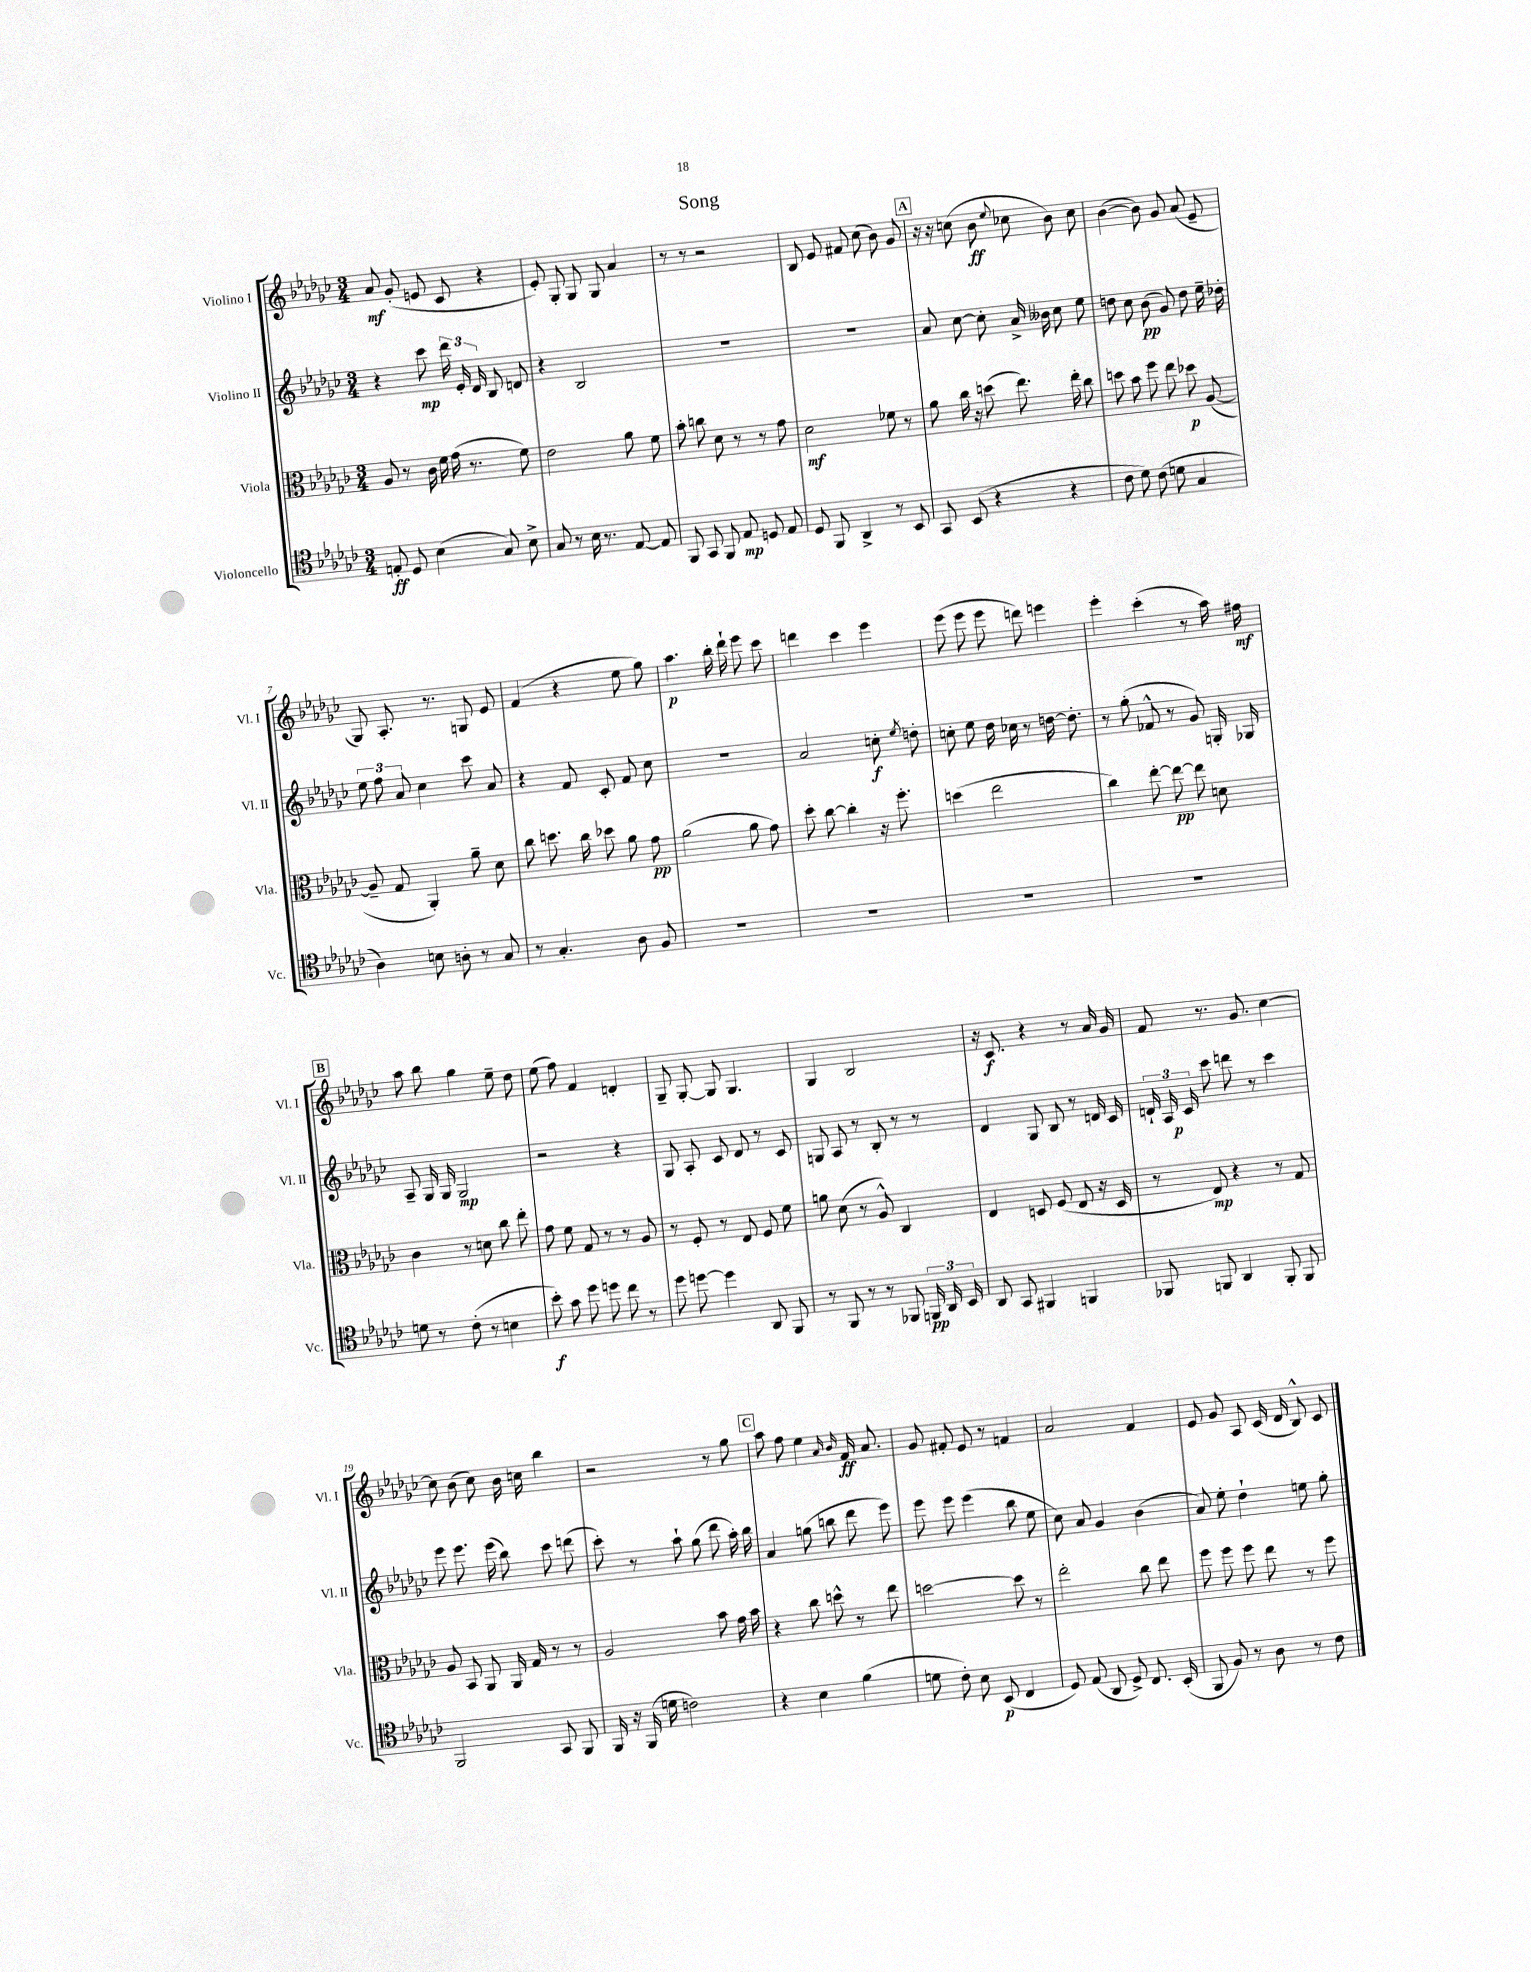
\header { title = "Song" }
<<
\new StaffGroup <<
\new Staff = "s0" \with { instrumentName = "Violino I" shortInstrumentName = "Vl. I" } {
    \clef treble \key ges \major \numericTimeSignature \time 3/4
    \autoBeamOff aes'8\mf ges'8-.( e'8 ces'8 r4 |
    ees'8-.) ges8-. ges8 ges8 aes'4 |
    r8 r8 r2 |
    bes8 ees'8 fis'8 ces''8( bes'8) ges'8 |
    \mark \markup { \box "A" } r16 r16 c''8( bes'8\ff \appoggiatura { ees''8 } ces''8 bes'8) ces''8 |
    bes'4~( bes'8) ges'8 aes'8( ees'8-- |
    ges8) aes8.-. r8. g8 ees'8 |
    f'4( r4 ees''8 ges''8) |
    aes''4.\p bes''16-. des'''16-! ees'''8 ces'''8 |
    d'''4 ces'''4 ees'''4 |
    ees'''8( ees'''8 ees'''8 d'''8) e'''4 |
    ees'''4-. ces'''4-.( r8 aes''16) fis''16\mf |
    \mark \markup { \box "B" } aes''8 bes''8 ges''4 ees''8-- des''8 |
    ees''8( f''8) f'4 d'4-. |
    ges8-- ges8~-. ges8 ges4. |
    ges4 bes2 |
    r16 ces'8.\f r4 r8 aes'16 ges'16 |
    f'8 r8. ges'8. ces''4~ |
    ces''8 bes'8( ces''8) bes'16 c''16 bes''4 |
    r2 r8 ges''8 |
    \mark \markup { \box "C" } aes''8 f''8 ees''4 \grace { aes'16 bes'16 } f'16\ff aes'8. |
    ges'8 fis'8-. ees'8 r8 f'4 |
    aes'2 f'4 |
    ees'8 ges'8 aes8 ces'16( des'16 bes8-^) ces'8 \bar "|." |
}
\new Staff = "s1" \with { instrumentName = "Violino II" shortInstrumentName = "Vl. II" } {
    \clef treble \key ges \major \numericTimeSignature \time 3/4
    \autoBeamOff r4 ces'''8\mp \tuplet 3/2 { des'''16 ees'16-. des'16 } bes8 d'8 |
    r4 bes2 |
    R2. |
    R2. |
    \mark \markup { \box "A" } aes'8 ces''8~ ces''8-. aes'16-> beses'16 ces''8 ees''8 |
    d''8 ces''8 bes'8\pp( ges'8) d''8 ees''16-- des''16-. |
    \tuplet 3/2 { ees''8 f''8 aes'8 } ces''4 ces'''8 aes'8 |
    r4 f'8 ces'8-. f'8 ces''8 |
    R2. |
    aes'2 c''8-.\f \acciaccatura { ees''8 } d''8-. |
    c''8-. ees''8 des''16 ces''16 r8 d''16~ d''8.-. |
    r8 ges''8-.( fes'8-^ r8 ges'8) g16-. ges16 |
    \mark \markup { \box "B" } aes8-- ges16 ges16 ges2\mp |
    r2 r4 |
    ges8 aes8-. ces'8 des'8 r8 ces'8 |
    g8 aes8 r8 bes8-. r8 r8 |
    des'4 ges8 bes8 r8 d'16 ces'16 |
    \tuplet 3/2 { d'16-! aes16 ces'16\p } ces'''8 d'''8 r8 ces'''4 |
    ees'''8 ees'''8. ees'''16( bes''8) ces'''8 d'''8( |
    ces'''8-.) r8 aes''8-! ges''8( des'''8 aes''16-.) bes''16 |
    \mark \markup { \box "C" } aes'4 g''8( b''8 des'''8 ees'''8) |
    ees'''8 ees'''8 ees'''4( bes''8 ees''8 |
    ces''8) aes'8 ges'4 bes'4( |
    aes'8) ees''8-. des''4-! e''8 ges''8-. \bar "|." |
}
\new Staff = "s2" \with { instrumentName = "Viola" shortInstrumentName = "Vla." } {
    \clef alto \key ges \major \numericTimeSignature \time 3/4
    \autoBeamOff aes8 r8 ces'16 f'16 ges'16( r8. f'8) |
    ees'2 aes'8 f'8 |
    bes'8-. c''8 des'8 r8 r8 ges'8 |
    des'2\mf fes'8 r8 |
    \mark \markup { \box "A" } aes'8 ces''16 r16 d''8( ees''8.) ees''16-. ces''8 |
    d''8 bes'8 f''8 ees''8 des''8\p aes8~( |
    aes8-- ges8 aes,4-.) aes'8-- des'8 |
    ces''8 d''8. ces''16 des''8 aes'8 ges'8\pp |
    aes'2( aes'8 ges'8) |
    des''8-. ces''8~ ces''4-. r16 f''8.-. |
    d''4( ees''2 |
    ces''4) ees''8~-. ees''8~\pp ees''8 d'8 |
    \mark \markup { \box "B" } ces'4 r8 d'8 ces''8 ees''8-. |
    ges'8 f'8 ges8 r8 r8 aes8 |
    r8 f8-. r8 ees8 f8 f'8 |
    a'8 des'8( r8 aes8-^) ces4 |
    ees4 d8 f8( ees8 r16 d16 |
    r8 ees8\mp) r4 r8 ges8 |
    aes8 bes,8 aes,8 aes,16 ges16 r8 r8 |
    aes2 bes'8 ges'16 bes'16 |
    \mark \markup { \box "C" } r4 ces''8 d''8-^ r8 ees''8 |
    d''2~ d''8 r8 |
    ees''2-. ces''8 ees''8 |
    f''8 f''8 f''8 ees''8 r8 f''8 \bar "|." |
}
\new Staff = "s3" \with { instrumentName = "Violoncello" shortInstrumentName = "Vc." } {
    \clef tenor \key ges \major \numericTimeSignature \time 3/4
    \autoBeamOff e8-.\ff des8 bes4( ges8) bes8-> |
    ges8 r8 bes16 r8. ees8~ ees8 |
    f,8 ges,8 f,8 ees8\mp d8 ees8 |
    des8 f,8 aes,4-> r8 bes,8 |
    \mark \markup { \box "A" } ges,8 bes,8( r4 r4 |
    ces'8 des'8) ces'8( d'8 ges4 |
    aes4) b8 a8-. r8 ges8 |
    r8 ges4.-. aes8 f8 |
    R2. |
    R2. |
    R2. |
    R2. |
    \mark \markup { \box "B" } d'8 r8 ces'8-.( r8 b4 |
    bes'8-.\f) ges'8 des''8 d''8 ces''8 r8 |
    des''8 d''8~ d''4 aes,8 f,8 |
    r8 f,8 r8 r8 fes,8 \tuplet 3/2 { f,16\pp aes,16 bes,16 } |
    aes,8 ges,8 fis,4 f,4 |
    fes,8 f,8 aes,4 f,8-. f,8 |
    f,2 ges,8 f,8 |
    f,16 r16 f,16( d'16 c'2) |
    \mark \markup { \box "C" } r4 bes4 f'4( |
    d'8 ces'8-.) bes8 bes,8\p( ces4 |
    des8) ees8( aes,8 des8->) ces8. bes,16-.( |
    f,8 f8) r8 aes8 r8 ces'8 \bar "|." |
}
>>
>>
